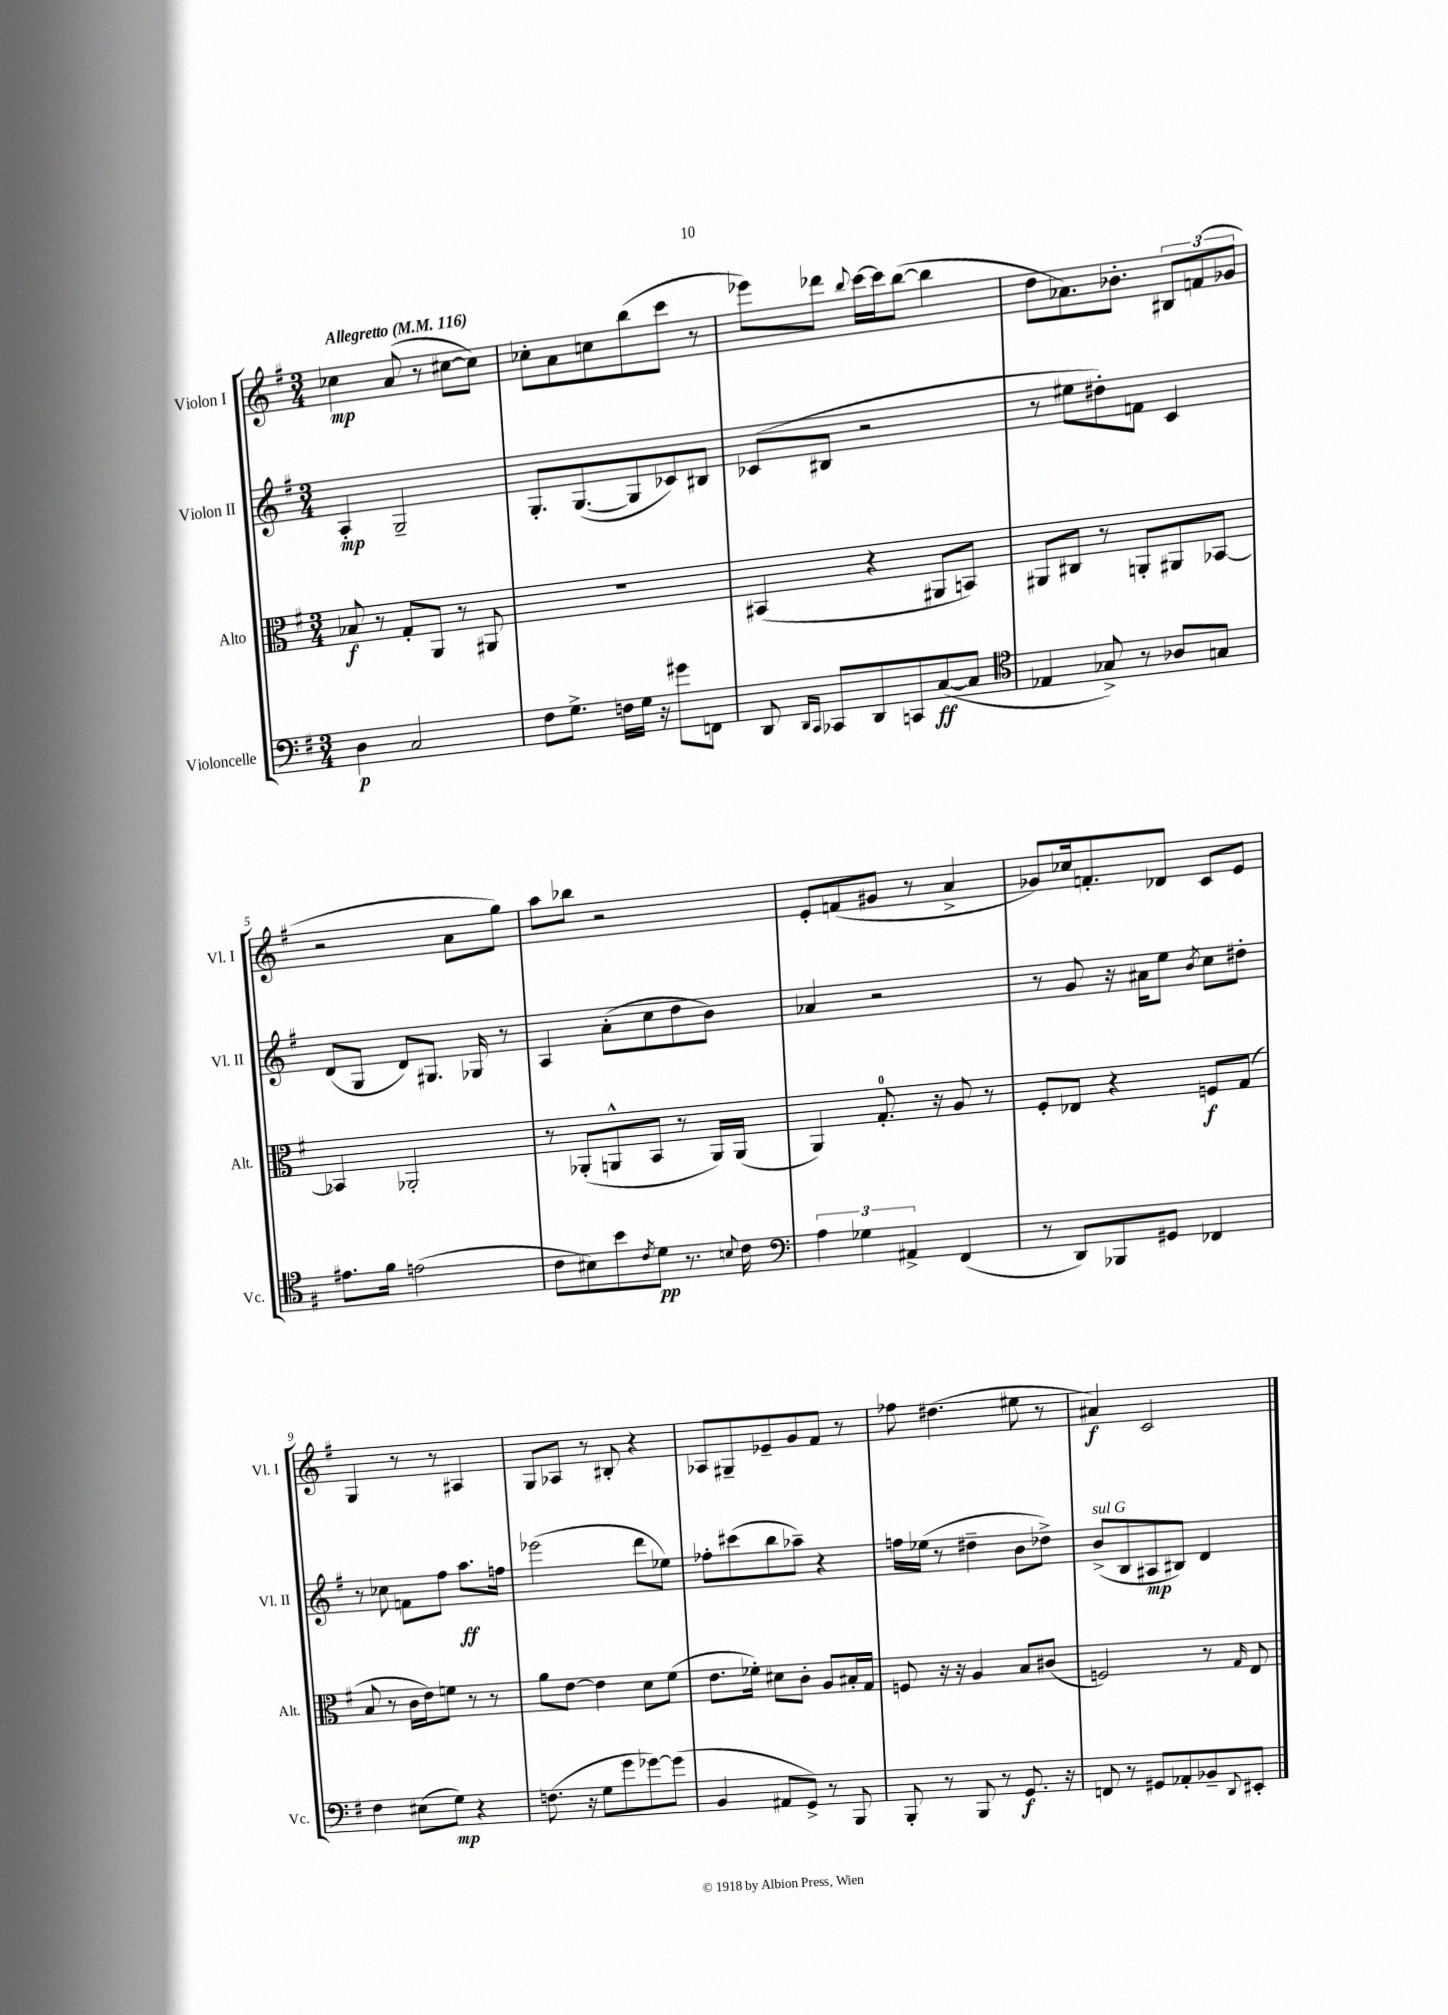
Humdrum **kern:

**kern	**kern	**kern	**kern
*staff4	*staff3	*staff2	*staff1
*clefF4	*clefC3	*clefG2	*clefG2
*k[f#]	*k[f#]	*k[f#]	*k[f#]
*M3/4	*M3/4	*M3/4	*M3/4
*MM116	*MM116	*MM116	*MM116
4D	8B-	4A'	4cc-
.	8r	.	.
2C	8G'	2G~	(8a
.	8AA	.	8r
.	8r	.	[8cc#
.	8AA#	.	8cc#])
=	=	=	=
8F#	2.r	8.G'	8cc-'
8.G^	.	.	8a
.	.	([8.G	.
.	.	.	8cc
16F	.	.	.
16G	.	8G]	(8bb
16r	.	.	.
8g#	.	8c-)	8ccc
8FF	.	8B#	8r
=	=	=	=
8DD	(4BB#	(8c-	8eee-)
16qqDD	.	.	.
16qqCC	.	.	.
8CC-	.	8B#	8ddd-
.	.	.	8qqbb
8DD	4r	2r	[16ccc
.	.	.	16ccc]
8CC	.	.	([8bb
([8C	8AA#	.	4bb]
8C]	8BB)	.	.
=	=	=	=
*clefC4	*	*	*
4E-	8AA#	8r	8dd
.	8C#	8ee#	8.a-)
8G-^)	8r	8dd#')	.
.	.	.	8.b-'
8r	8AA'	8f	.
8A-	8AA#	4c	12B#
.	.	.	(12f
8G	[8BB-	.	.
.	.	.	12g-
=	=	=	=
8.e#	4BB-]	(8d	2r
.	.	8G	.
16f#	.	.	.
(2e	2AA-'	8d)	.
.	.	8.G#	.
.	.	.	8a
.	.	16G-	.
.	.	8r	8gg)
=	=	=	=
8c	8r	4A	8aa
8B#)	(8AA-'	.	8bb-
8b	8AA^^	(8a'	2r
8qc	.	.	.
8d	8BB	8cc	.
8.r	8r	8dd	.
.	16AA)	8b)	.
8qqB	.	.	.
16c	(16AA	.	.
=	=	=	=
*clefF4	*	*	*
6A	4AA)	4a-	8e'
.	.	.	(8f
6G-	.	.	.
.	8.G'	2r	8g#
6AA#^	.	.	.
.	.	.	8r
.	16r	.	.
(4FF#	8A	.	4a^
.	8r	.	.
=	=	=	=
8r	8F#'	8r	8g-)
8DD)	8E-	8g	16cc-
.	.	.	8.f'
8BBB-	4r	16r	.
.	.	16a#	.
8GG#	.	8ee	8d-
.	.	8qb	.
4FF-	8F	8cc	8c
.	(8G	8dd#'	8e
=	=	=	=
4F#	8B	8r	4G
.	8r	8cc-	.
(8E#	16c	8f	8r
.	16e)	.	.
8G)	8f	8ff#	8r
4r	8r	8.aa	4A#
.	8r	.	.
.	.	16ff	.
=	=	=	=
(8.F	8a	(2eee-	8G
.	[8e	.	8A-
16r	.	.	.
8G	4e]	.	8r
8g	.	.	8B#'
[8g-)	8d	8ddd	4r
(8g-]	(8f#	8ee-)	.
=	=	=	=
4BB	8.e	8ff-'	8A-
.	.	(8ccc#	8G#~
.	16f-')	.	.
8AA#	8d#	8bb	8e-~
8GG^)	8c'	8aa-~)	8g
8r	8A	4r	8f#
8BBB	16B#'	.	8r
.	16G	.	.
=	=	=	=
8BBB'	8F	16ff	8ff-
.	.	(16ee-	.
8r	16r	8r	(4.dd#
.	16r	.	.
8BBB	4A	4dd#~	.
8r	.	.	.
8.GG	8B	8b	8ee#
.	(8c#	8dd-^)	8r
16r	.	.	.
=	=	=	=
8FF	2F)	(8b^	4a#)
8r	.	8B	.
8GG#	.	8A#	2c
8AA-'	.	8B#)	.
8BB-~	8r	4d	.
8qqDD	16qqG	.	.
8EE#'	8E	.	.
==	==	==	==
*-	*-	*-	*-
